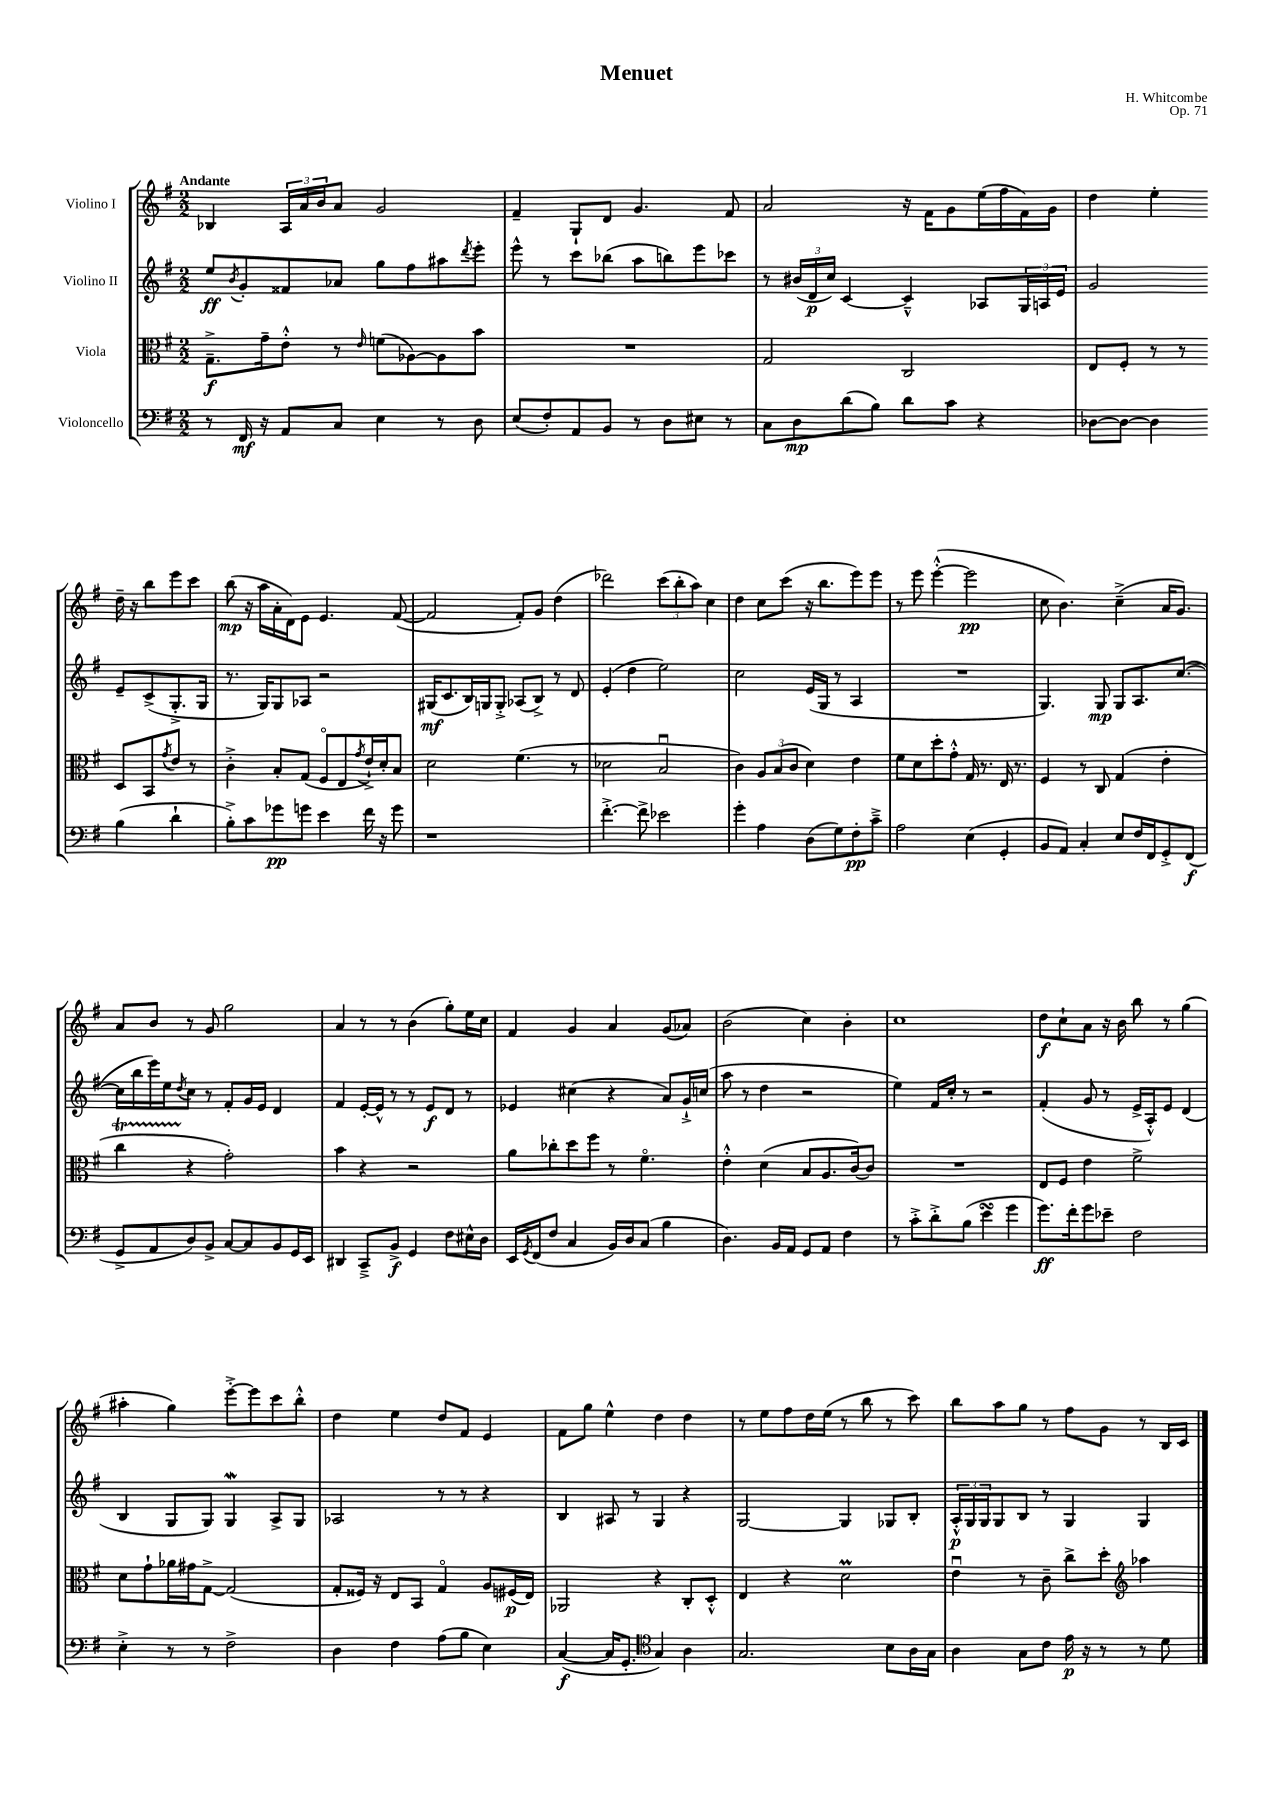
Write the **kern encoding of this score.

**kern	**kern	**kern	**kern
*staff4	*staff3	*staff2	*staff1
*clefF4	*clefC3	*clefG2	*clefG2
*k[f#]	*k[f#]	*k[f#]	*k[f#]
*M2/2	*M2/2	*M2/2	*M2/2
8r	8.G~^	8ee	4B-
.	.	8qb	.
16FF#	.	8g'	.
16r	16g~	.	.
8AA	8e'^^	8f##	24A
.	.	.	24a
.	.	.	24b
8C	8r	8a-	8a
.	16qqe	.	.
4E	(8f	8gg	2g
.	[8A-)	8ff#	.
8r	8A-]	8aa#	.
.	.	8qddd	.
8D	8b	8eee'	.
=	=	=	=
(8E	1r	8eee^^	4f#~
8F#')	.	8r	.
8AA	.	8ccc	8G`
8BB	.	(8bb-	8d
8r	.	8aa	4.g
8D	.	8bb)	.
8E#	.	8eee	.
8r	.	8ccc-	8f#
=	=	=	=
8C	2G	8r	2a
8D	.	(24b#	.
.	.	24d	.
.	.	24cc)	.
(8d	.	[4c	.
8B)	.	.	.
8d	2C	4c~^^]	16r
.	.	.	16f#
8c	.	.	8g
4r	.	8A-	(16ee
.	.	.	16ff#
.	.	24G	16f#)
.	.	24A	.
.	.	.	16g
.	.	24e	.
=	=	=	=
[8D-	8E	2g	4dd
8D-_	8F#'	.	.
4D-]	8r	.	4ee'
.	8r	.	.
(4B	8D	8e~	16dd~
.	.	.	16r
.	8BB	(8c^	8bb
.	8qg	.	.
4d`	8e	8.G'^	8eee
.	8r	.	8ccc
.	.	16G	.
=	=	=	=
8B'^)	4c'^	8.r	(8bb
8c	.	.	16r
.	.	16G)	16aa
8g-	8B'	8G	16a'
.	.	.	16d)
8g	(8G	8A-	8e
4e	8F#o	2r	4.e
.	8E	.	.
.	8qg	.	.
16f#	16e`^)	.	.
16r	16d'	.	.
8g	8B	.	([8f#
=	=	=	=
1r	2d	(16G#	2f#]
.	.	8.c	.
.	.	16B)	.
.	.	16G	.
.	.	8G'^	.
.	(4.f#	(8A-	8f#')
.	.	8B^)	8g
.	.	8r	(4dd
.	8r	8d	.
=	=	=	=
[4.f#'^	2d-	(4e'	2ddd-)
.	.	4dd	.
8f#^]	.	.	.
2e-	2Bu	2ee)	(12ccc
.	.	.	12bb'
.	.	.	12aa)
.	.	.	4cc
=	=	=	=
4g'	4c)	2cc	4dd
4A	12A	.	8cc
.	(12B	.	.
.	.	.	(8ccc
.	12c	.	.
(8D	4d)	(16e	16r
.	.	16G	8.bb
8G)	.	8r	.
8F#'	4e	4A	8eee)
8c~^	.	.	8eee
=	=	=	=
2A	8f#	1r	8r
.	8d	.	8eee
.	8dd'	.	([4eee'^^
.	8g'^^	.	.
(4E	16G	.	2eee]
.	8.r	.	.
4GG'	16E	.	.
.	8.r	.	.
=	=	=	=
8BB	4F#	4.G)	8cc
8AA)	.	.	4.b)
4C'	8r	.	.
.	8C	8G	.
8E	(4G	8G	(4cc~^
16F#	.	8.A	.
16FF#	.	.	.
8GG'^	4e'	.	16a
.	.	([8.cc	8.g)
(8FF#	.	.	.
=	=	=	=
8GG^	4cc	16cc]	8a
.	.	16bb	.
8AA	.	16eee)	8b
.	.	16ee	.
.	.	8qdd	.
8D)	4r	8cc	8r
8BB^	.	8r	8g
[8C	2g')	8f#'	2gg
8C]	.	16g	.
.	.	16e	.
8BB	.	4d	.
16GG	.	.	.
16EE	.	.	.
=	=	=	=
4DD#	4b	4f#	4a
8CC~^	4r	[16e'	8r
.	.	16e^^]	.
8BB^	.	8r	8r
4GG	2r	8r	(4b
.	.	8e	.
8F#	.	8d	8gg')
16E#^^	.	8r	16ee
16D	.	.	16cc
=	=	=	=
16EE	8a	4e-	4f#
8qGG	.	.	.
(16FF#	.	.	.
8F#	8cc-'	.	.
4C	8dd	(4cc#	4g
.	8ff#	.	.
16BB)	8r	4r	4a
16D	.	.	.
(8C	4.f#o	.	.
4B	.	8a)	(8g
.	.	16g`^	8a-)
.	.	(16cc	.
=	=	=	=
4.D)	4e'^^	8aa	(2b
.	.	8r	.
.	(4d	4dd	.
16BB	.	.	.
16AA	.	.	.
8GG	8B	2r	4cc)
8AA	8.A	.	.
4F#	.	.	4b'
.	[16c)	.	.
.	8c]	.	.
=	=	=	=
8r	1r	4ee)	1cc
8c'^	.	.	.
8d'^	.	16f#	.
.	.	16cc'	.
(8B	.	8r	.
4e	.	2r	.
4g	.	.	.
=	=	=	=
8.g)	8E	(4f#'	8dd
.	8F#	.	8cc`
16f#'	.	.	.
8g	4e	8g	8a
8e-~	.	8r	16r
.	.	.	16b
2F#	2f#^	16e^	8bb
.	.	16A'^^)	.
.	.	8e	8r
.	.	(4d	(4gg
=	=	=	=
4E'^	8d	4B	4aa#'
.	8g`	.	.
8r	16a-	8G	4gg)
.	16g#	.	.
8r	[8G^	8G)	.
2F#^	(2G]	4G	[8eee'^
.	.	.	8eee]
.	.	8A^	8ccc
.	.	8G	8bb'^^
=	=	=	=
4D	8G'	2A-	4dd
.	16F##)	.	.
.	16r	.	.
4F#	8E	.	4ee
.	8BB	.	.
(8A	4Go	8r	8dd
8B	.	8r	8f#
4E)	8A	4r	4e
.	(16F#	.	.
.	16E)	.	.
=	=	=	=
([4C	2AA-	4B	8f#
.	.	.	8gg
16C]	.	8A#	4ee^^
8.GG'	.	.	.
.	.	8r	.
*clefC4	*	*	*
4G)	4r	4G	4dd
4A	8C'	4r	4dd
.	8D'^^	.	.
=	=	=	=
2.G	4E	[2G	8r
.	.	.	8ee
.	4r	.	8ff#
.	.	.	16dd
.	.	.	(16ee
.	2d	4G]	8r
.	.	.	8bb
8B	.	8G-	8r
16A	.	8B'	8ccc)
16G	.	.	.
=	=	=	=
4A	4eu	24A'^^	8bb
.	.	24G	.
.	.	24G	.
.	.	8G	8aa
8G	8r	8B	8gg
8c	8c~	8r	8r
16e	8cc^	4G	8ff#
16r	.	.	.
8r	8dd'	.	8g
*	*clefG2	*	*
8r	4aa-	4G	8r
8d	.	.	16B
.	.	.	16c
==	==	==	==
*-	*-	*-	*-
